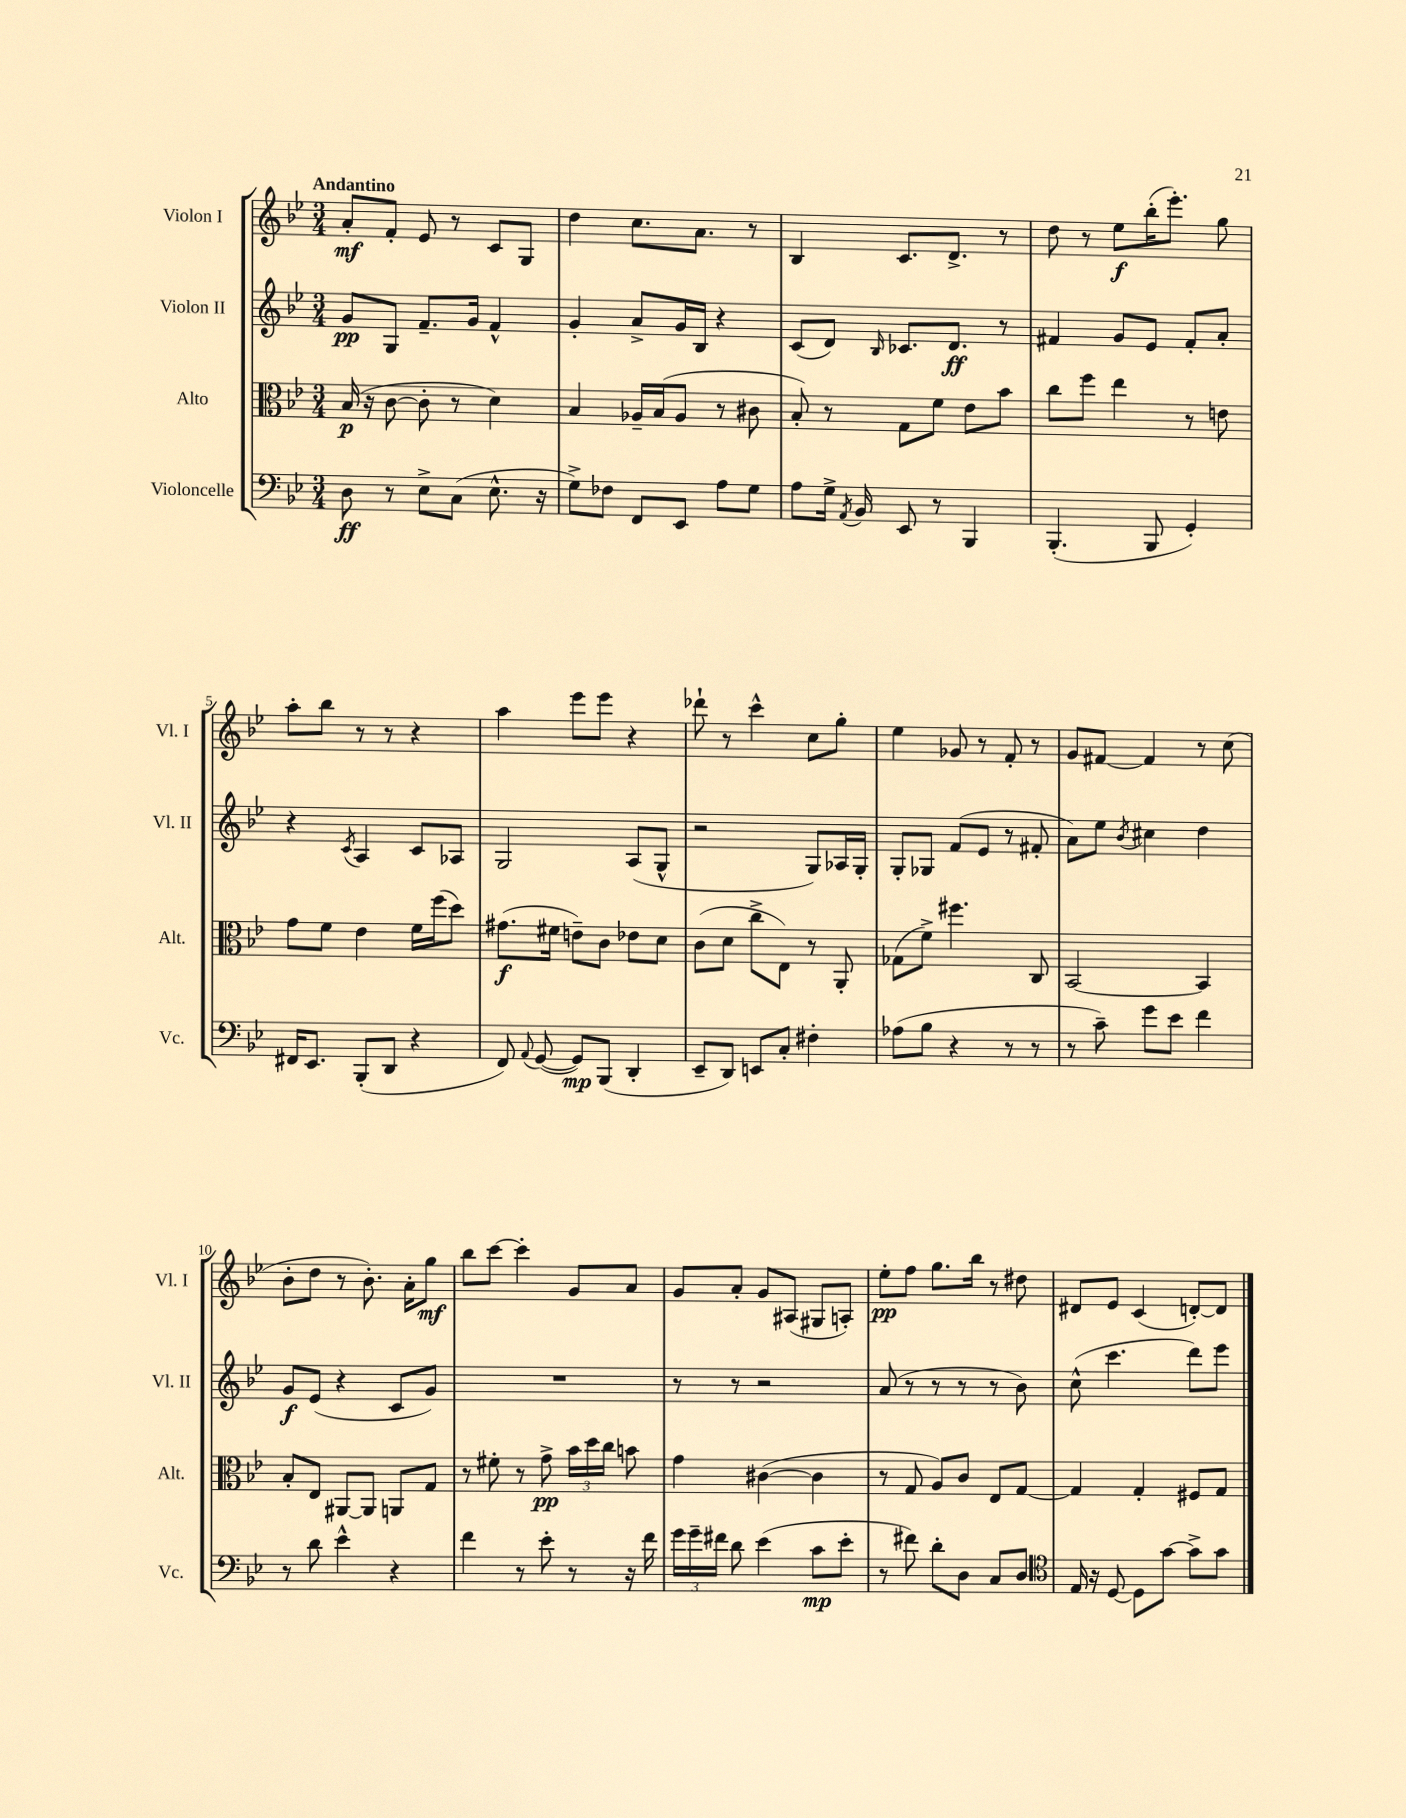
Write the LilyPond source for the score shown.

<<
\new StaffGroup <<
\new Staff = "s0" \with { instrumentName = "Violon I" shortInstrumentName = "Vl. I" } {
    \clef treble \key bes \major \numericTimeSignature \time 3/4 \tempo "Andantino"
    \autoBeamOff a'8[-.\mf f'8]-. ees'8 r8 c'8[ g8] |
    d''4 c''8.[ a'8.] r8 |
    bes4 c'8.[ d'8.]-> r8 |
    d''8 r8 ees''8[\f bes''16-.( ees'''8.]-.) g''8 |
    a''8[-. bes''8] r8 r8 r4 |
    a''4 ees'''8[ ees'''8] r4 |
    des'''8-! r8 c'''4-^ c''8[ g''8]-. |
    ees''4 ges'8 r8 f'8-. r8 |
    g'8[ fis'8]~ fis'4 r8 c''8( |
    bes'8[-. d''8] r8 bes'8.-.) a'16[-. g''8]\mf |
    bes''8[ c'''8]~ c'''4-. g'8[ a'8] |
    g'8[ a'8]-. g'8[ ais8]( gis8[ a8]-.) |
    ees''8[-.\pp f''8] g''8.[ bes''16] r8 dis''8 |
    dis'8[ ees'8] c'4( d'8[~-.) d'8] \bar "|." |
}
\new Staff = "s1" \with { instrumentName = "Violon II" shortInstrumentName = "Vl. II" } {
    \clef treble \key bes \major \numericTimeSignature \time 3/4
    \autoBeamOff g'8[\pp g8] f'8.[-- g'16] f'4-^ |
    g'4-. a'8[-> g'16 bes16] r4 |
    c'8[( d'8]) \grace { bes16 } ces'8.[ d'8.]\ff r8 |
    fis'4 g'8[ ees'8] fis'8[-. a'8]-. |
    r4 \acciaccatura { c'8 } a4 c'8[ aes8] |
    g2 a8[( g8]-^ |
    r2 g8[) aes16 g16]-. |
    g8[-. ges8] f'8[( ees'8] r8 fis'8-. |
    a'8[) ees''8] \acciaccatura { bes'8 } cis''4 d''4 |
    g'8[\f ees'8]( r4 c'8[ g'8]) |
    R2. |
    r8 r8 r2 |
    a'8( r8 r8 r8 r8 bes'8) |
    c''8-^( c'''4. d'''8[) ees'''8] \bar "|." |
}
\new Staff = "s2" \with { instrumentName = "Alto" shortInstrumentName = "Alt." } {
    \clef alto \key bes \major \numericTimeSignature \time 3/4
    \autoBeamOff bes16\p( r16 c'8~ c'8-. r8 d'4) |
    bes4 aes16[-- bes16( aes8] r8 cis'8 |
    bes8-.) r8 g8[ f'8] ees'8[ bes'8] |
    c''8[ f''8] ees''4 r8 e'8 |
    g'8[ f'8] ees'4 f'16[ f''16( d''8]) |
    gis'8.[\f( fis'16] e'8[--) c'8] ees'8[ d'8] |
    c'8[( d'8] c''8[-> ees8]) r8 a,8-. |
    ges8[( f'8]->) fis''4. c8 |
    bes,2~ bes,4 |
    bes8[-. ees8] ais,8[~ ais,8] a,8[ g8] |
    r8 fis'8-. r8 g'8->\pp \tuplet 3/2 { bes'16[ d''16 c''16] } b'8 |
    g'4 cis'4~( cis'4 |
    r8 g8 a8[) c'8] ees8[ g8]~ |
    g4 g4-. fis8[ g8] \bar "|." |
}
\new Staff = "s3" \with { instrumentName = "Violoncelle" shortInstrumentName = "Vc." } {
    \clef bass \key bes \major \numericTimeSignature \time 3/4
    \autoBeamOff d8\ff r8 ees8[-> c8]( ees8.-^ r16 |
    g8[->) fes8] f,8[ ees,8] a8[ g8] |
    a8[ g16]-> \acciaccatura { a,8 } bes,16 ees,8 r8 bes,,4 |
    bes,,4.-.( bes,,8 g,4-.) |
    fis,16[ ees,8.] bes,,8[-.( d,8] r4 |
    f,8) \appoggiatura { a,8 } g,8~( g,8[\mp) bes,,8]( d,4-. |
    ees,8[-- d,8]) e,8[ c8]-. fis4-. |
    aes8[( bes8] r4 r8 r8 |
    r8 c'8--) g'8[ ees'8] f'4 |
    r8 d'8 ees'4-^ r4 |
    f'4 r8 ees'8-. r8 r16 f'16 |
    \tuplet 3/2 { g'16[ g'16-- fis'16] } d'8 ees'4( c'8[\mp ees'8]-. |
    r8 fis'8) d'8[-. d8] c8[ d8] |
    \clef tenor ees16 r16 d8~ d8[ g'8]~ g'8[-> g'8] \bar "|." |
}
>>
>>
